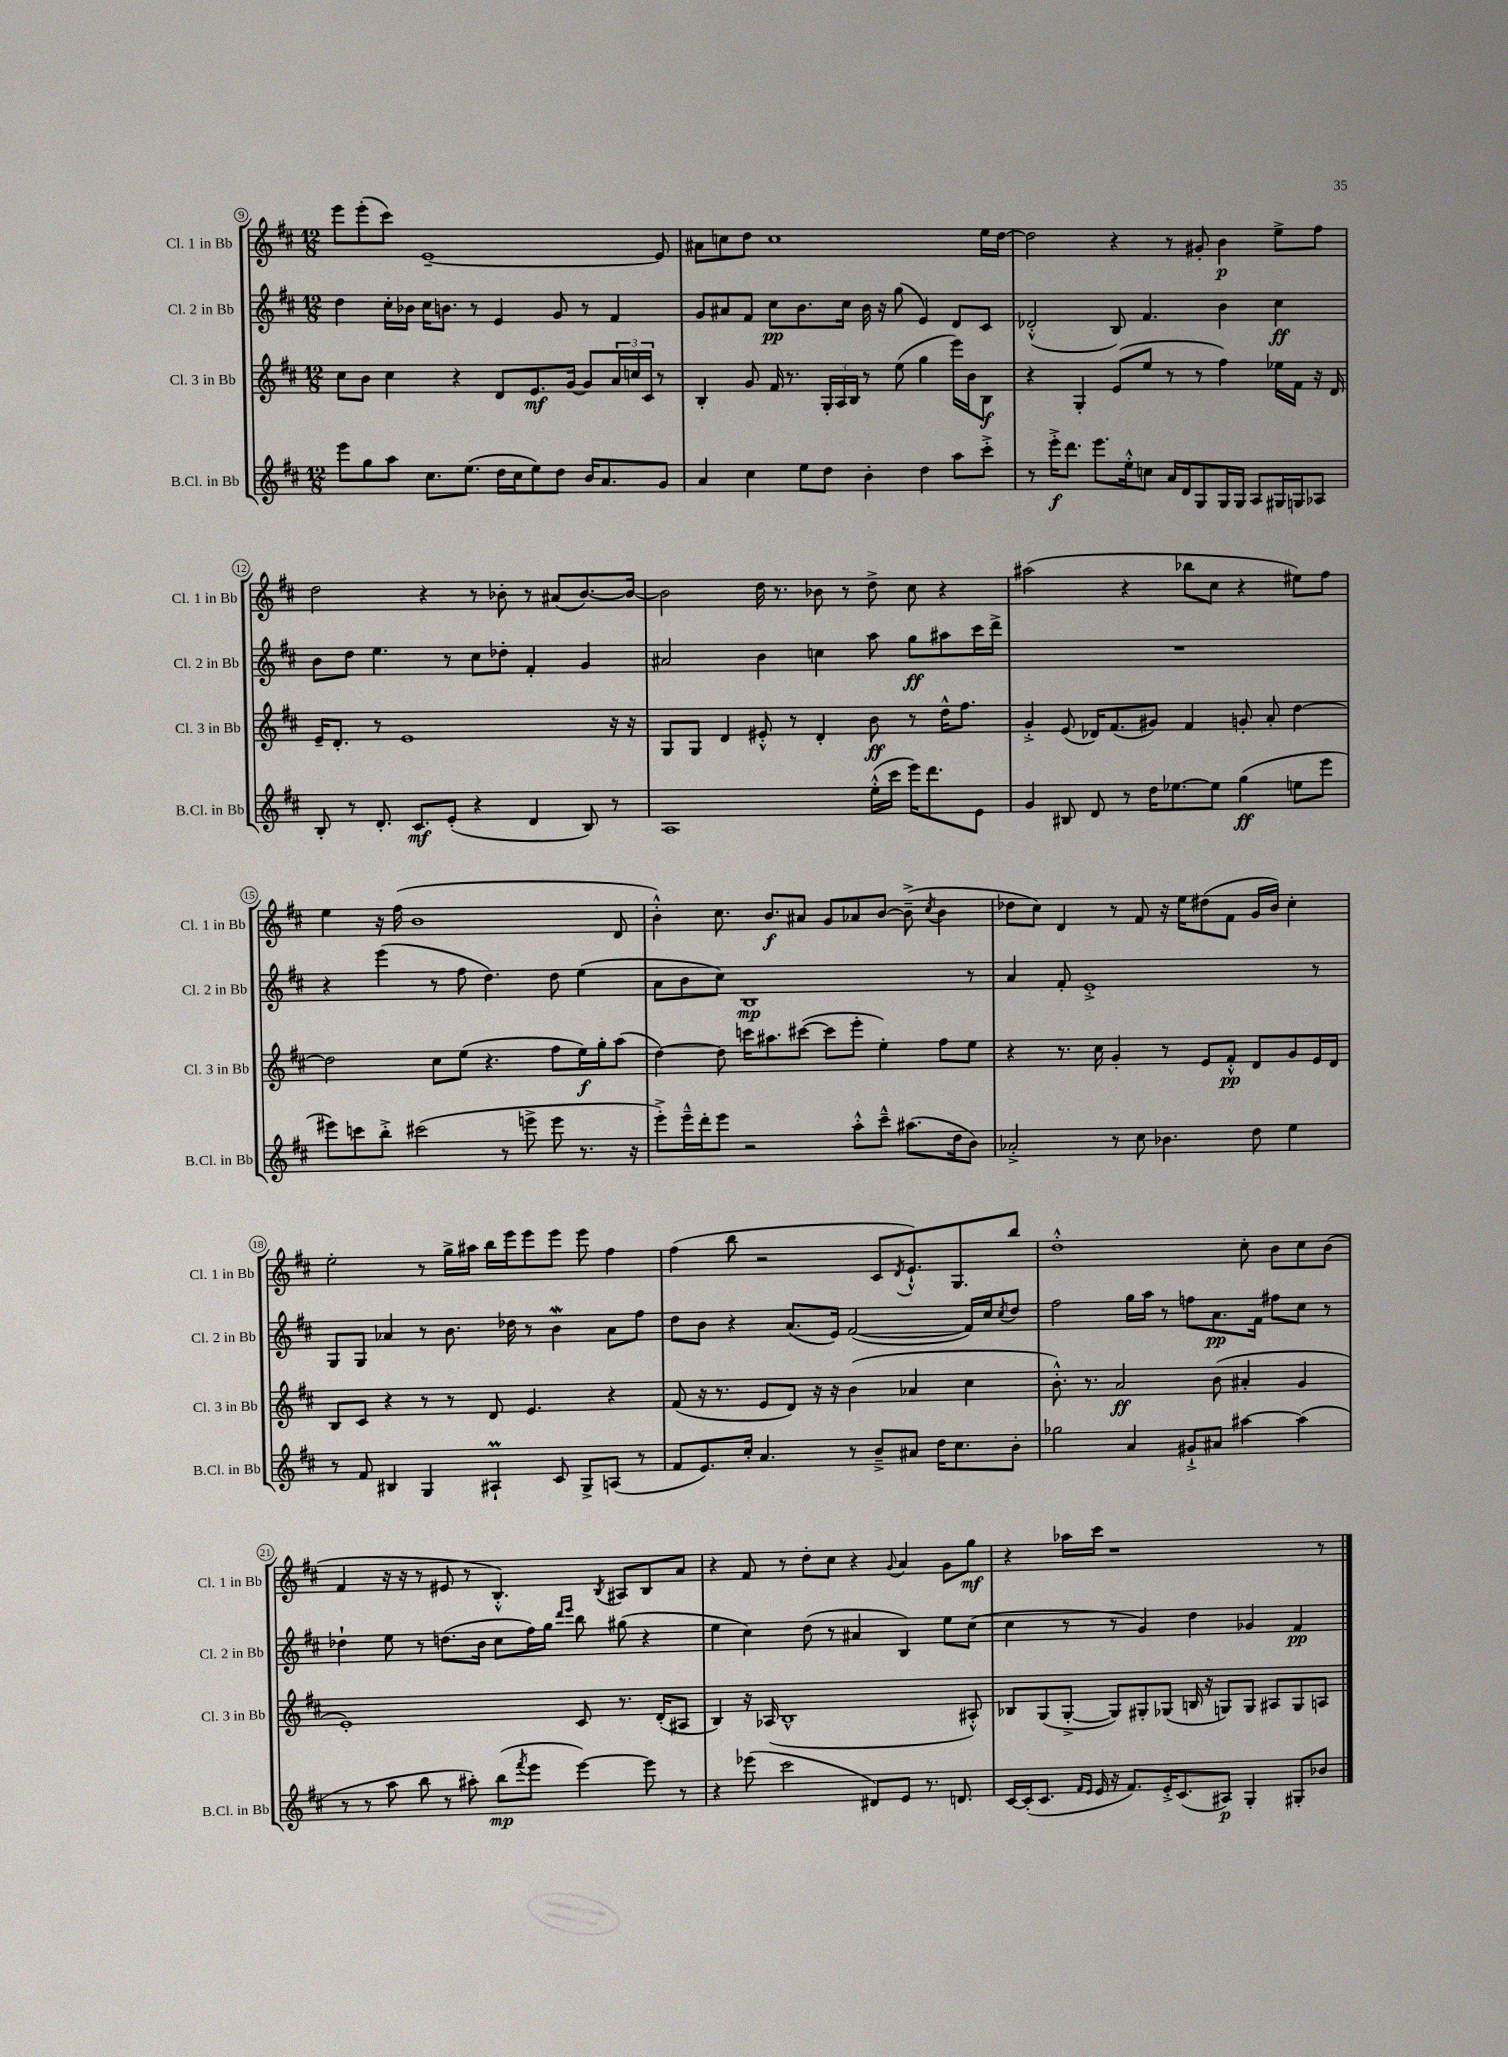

**kern	**dynam	**kern	**dynam	**kern	**dynam	**kern	**dynam
*part4	*part4	*part3	*part3	*part2	*part2	*part1	*part1
*staff4	*staff4	*staff3	*staff3	*staff2	*staff2	*staff1	*staff1
*I"B.Cl. in Bb	*	*I"Cl. 3 in Bb	*	*I"Cl. 2 in Bb	*	*I"Cl. 1 in Bb	*
*I'B.Cl. in Bb	*	*I'Cl. 3 in Bb	*	*I'Cl. 2 in Bb	*	*I'Cl. 1 in Bb	*
*clefG2	*	*clefG2	*	*clefG2	*	*clefG2	*
*k[f#c#]	*	*k[f#c#]	*	*k[f#c#]	*	*k[f#c#]	*
*M12/8	*	*M12/8	*	*M12/8	*	*M12/8	*
=9	=9	=9	=9	=9	=9	=9	=9
8eee\L	.	8cc#\L	.	4dd\	.	8eee\L	.
8gg\	.	8b\J	.	.	.	(8eee'\	.
8aa\J	.	4cc#\	.	16cc#'\LL	.	8ccc#\J)	.
.	.	.	.	16b-X\JJ	.	.	.
8.cc#\L	.	.	.	16cc#\KL	.	[1e~	.
.	.	.	.	8.bn\J	.	.	.
.	.	4r	.	.	.	.	.
(8.ee\J	.	.	.	.	.	.	.
.	.	.	.	8r	.	.	.
16dd\LL	.	8d/L	.	4e/	.	.	.
16cc#\J	.	.	.	.	.	.	.
8ee\)	.	8.e/	mf	.	.	.	.
8dd\J	.	.	.	8g/	.	.	.
.	.	[16g/Jk	.	.	.	.	.
16b/KL	.	8g/L]	.	8r	.	.	.
8.a/	.	.	.	.	.	.	.
.	.	24a/L	.	4f#/	.	.	.
.	.	24ccn/	.	.	.	.	.
.	.	24c#/JJ	.	.	.	.	.
8g/J	.	8r	.	.	.	8e/]	.
=10	=10	=10	=10	=10	=10	=10	=10
4a/	.	4B'/	.	8g/L	.	8a#X\L	.
.	.	.	.	8a#X/	.	8ccn\	.
4cc#\	.	8g/	.	8f#/J	.	8dd\J	.
.	.	16f#/	.	8cc#\L	pp	1cc	.
.	.	8.r	.	.	.	.	.
8ee\L	.	.	.	8.b\	.	.	.
8dd\J	.	24G'/LL	.	.	.	.	.
.	.	24A/	.	.	.	.	.
.	.	.	.	16cc#\Jk	.	.	.
.	.	24B/JJ	.	.	.	.	.
4b'\	.	8r	.	16b\	.	.	.
.	.	.	.	16r	.	.	.
.	.	(8ee\	.	(8gg\	.	.	.
4dd\	.	4gg\	.	4e/)	.	.	.
8aa\L	.	16eee\LL)	.	8d/L	.	.	.
.	.	16b\J	.	.	.	.	.
8ccc#'^\J	.	8B\J	f	8c#/J	.	16ee\LL	.
.	.	.	.	.	.	[16dd\JJ	.
=11	=11	=11	=11	=11	=11	=11	=11
8r	.	4r	.	(2d-X'^^/	.	2dd\]	.
16eee'^\KL	f	.	.	.	.	.	.
8.ddd\J	.	.	.	.	.	.	.
.	.	4G'/	.	.	.	.	.
8.eee\L	.	.	.	.	.	.	.
.	.	(8e/L	.	8B/)	.	4r	.
16ee'^^\k	.	.	.	.	.	.	.
8ccn\J	.	8ee/J	.	4.f#/	.	.	.
16a/LL	.	8r	.	.	.	8r	.
16d/J	.	.	.	.	.	.	.
8G/	.	8r	.	.	.	8g#X'/	.
16G/L	.	4ff#\)	.	4b\	.	4b\	p
16G/JJ	.	.	.	.	.	.	.
8A/L	.	.	.	.	.	.	.
16G#X/L	.	16ee-X\LL	.	4cc#\	ff	8ee^\L	.
16Gn/J	.	16f#\JJ	.	.	.	.	.
8A-X/J	.	16r	.	.	.	8ff#\J	.
.	.	16d/	.	.	.	.	.
!!LO:LB:g=z
=12	=12	=12	=12	=12	=12	=12	=12
8B'/	.	16e~/KL	.	8b\L	.	2dd\	.
.	.	8.d'/J	.	.	.	.	.
8r	.	.	.	8dd\J	.	.	.
8.d'/	.	8r	.	4.ee\	.	.	.
.	.	1e	.	.	.	.	.
8.c#/L	mf	.	.	.	.	.	.
.	.	.	.	.	.	4r	.
(8e'/J	.	.	.	8r	.	.	.
4r	.	.	.	8cc#\L	.	8r	.
.	.	.	.	8dd-X'\J	.	8b-X'\	.
4d/	.	.	.	4f#'/	.	8r	.
.	.	.	.	.	.	(8a#X/L	.
8B/)	.	.	.	4g/	.	[8.b-/)	.
8r	.	16r	.	.	.	.	.
.	.	16r	.	.	.	16b-/Jk_	.
=13	=13	=13	=13	=13	=13	=13	=13
1A	.	8G/L	.	2a#X/	.	2b-\]	.
.	.	8G/J	.	.	.	.	.
.	.	4d/	.	.	.	.	.
.	.	8e#X'^^/	.	4b\	.	16dd\	.
.	.	.	.	.	.	8.r	.
.	.	8r	.	.	.	.	.
.	.	4d'/	.	4ccn\	.	8b-X\	.
.	.	.	.	.	.	8r	.
(16ee'^^\LL	.	8b\	ff	8aa\	.	8dd^\	.
16ccc#\JJ	.	.	.	.	.	.	.
16eee\KL)	.	8r	.	8gg\L	ff	8cc#\	.
8.ddd\	.	.	.	.	.	.	.
.	.	16dd^^\KL	.	8aa#X\	.	4r	.
.	.	8.ff#\J	.	.	.	.	.
8e\J	.	.	.	16ccc#\L	.	.	.
.	.	.	.	16ddd^\JJ	.	.	.
=14	=14	=14	=14	=14	=14	=14	=14
4g/	.	4g'^/	.	1.r	.	(2aa#X\	.
8B#X/	.	(8e/	.	.	.	.	.
8d/	.	16d-X/KL)	.	.	.	.	.
.	.	(8.f#/	.	.	.	.	.
8r	.	.	.	.	.	4r	.
16dd\KL	.	8g#X/J)	.	.	.	.	.
[8.ee-X\	.	.	.	.	.	.	.
.	.	4f#/	.	.	.	8bb-X\L	.
8ee-\J]	.	.	.	.	.	8cc#\J	.
(4gg\	ff	8gn'/	.	.	.	4r	.
.	.	8a'/	.	.	.	.	.
8een\L	.	[4dd\	.	.	.	8ee#X\L)	.
8eee\J	.	.	.	.	.	8ff#\J	.
!!LO:LB:g=z
=15	=15	=15	=15	=15	=15	=15	=15
8eee#X\L)	.	2dd\]	.	4r	.	4ee\	.
8cccn\	.	.	.	.	.	.	.
8bb'^\J	.	.	.	(4eee\	.	16r	.
.	.	.	.	.	.	(16ff#\	.
(2ccc#X\	.	.	.	.	.	1b	.
.	.	8cc#\L	.	8r	.	.	.
.	.	(8ee\J	.	8ff#\	.	.	.
.	.	4.r	.	4.dd\)	.	.	.
8r	.	.	.	.	.	.	.
8eeen^\	.	.	.	.	.	.	.
8eee\	.	8ff#\L	.	8dd\	.	.	.
8.r	.	16ee\L)	f	(4ee\	.	.	.
.	.	16gg'\J	.	.	.	.	.
.	.	(8aa\J	.	.	.	8d/	.
16r	.	.	.	.	.	.	.
=16	=16	=16	=16	=16	=16	=16	=16
8eee'^\L)	.	[4dd\)	.	8a\L	.	4b'^^\)	.
16eee~^^\L	.	.	.	8b\	.	.	.
16ddd'\J	.	.	.	.	.	.	.
8eee\J	.	8dd\]	.	8cc#\J)	.	8.cc#\	.
2r	.	16cccn\KL	.	1B	mp	.	.
.	.	8.aa#X\	.	.	.	8.b/L	f
.	.	([8ccc#X\J	.	.	.	8a#X/J	.
.	.	8ccc#\L]	.	.	.	8g/L	.
8aa'^^\L	.	8eee'\J	.	.	.	8a-X/	.
8ccc#~^^\J	.	4ee'\)	.	.	.	[8b/J	.
(8.aa#X\L	.	.	.	.	.	(8b~^\]	.
.	.	.	.	.	.	8qcc#/	.
.	.	8ff#\L	.	.	.	4b\	.
16dd\k	.	.	.	.	.	.	.
8b\J)	.	8ee\J	.	8r	.	.	.
=17	=17	=17	=17	=17	=17	=17	=17
2a-X'^/	.	4r	.	4a/	.	8dd-X\L	.
.	.	.	.	.	.	8cc#\J)	.
.	.	8.r	.	8f#'/	.	4d/	.
.	.	.	.	1e'^	.	.	.
.	.	16cc#\	.	.	.	.	.
8r	.	4g'/	.	.	.	8r	.
8cc#\	.	.	.	.	.	8f#/	.
4.b-X\	.	8r	.	.	.	16r	.
.	.	.	.	.	.	16ee\KL	.
.	.	8e/L	.	.	.	(8dd#X\	.
.	.	8f#'^^/J	pp	.	.	8f#\J	.
8dd\	.	8d/L	.	.	.	16g/LL	.
.	.	.	.	.	.	16b/JJ)	.
4ee\	.	8g/	.	.	.	4cc#'\	.
.	.	16e/L	.	8r	.	.	.
.	.	16d/JJ	.	.	.	.	.
!!LO:LB:g=z
=18	=18	=18	=18	=18	=18	=18	=18
8r	.	8B/L	.	8G/L	.	2ee'\	.
8f#/	.	8c#/J	.	8G/J	.	.	.
4B#X/	.	4r	.	4a-X/	.	.	.
4G/	.	8r	.	8r	.	8r	.
.	.	8r	.	8.b\	.	16gg^\LL	.
.	.	.	.	.	.	16aa#X\JJ	.
4A#Xm`/	.	8d/	.	.	.	16bb\LL	.
.	.	.	.	16dd-X\	.	16eee\J	.
.	.	4.e/	.	8r	.	8eee\	.
8c#/	.	.	.	4bW\	.	8eee\J	.
8G^/L	.	.	.	.	.	8eee\	.
(8An/J	.	4r	.	8a-\L	.	4ff#\	.
8r	.	.	.	8ff#\J	.	.	.
=19	=19	=19	=19	=19	=19	=19	=19
8f#/L	.	(8f#/	.	8dd\L	.	(4ff#\	.
8.e/)	.	16r	.	8b\J	.	.	.
.	.	8.r	.	.	.	.	.
.	.	.	.	4r	.	8bb\	.
16cc#'/Jk	.	.	.	.	.	.	.
4.a/	.	8e/L	.	.	.	2r	.
.	.	8d/J)	.	(8.a/L	.	.	.
.	.	16r	.	.	.	.	.
.	.	16r	.	16e/Jk)	.	.	.
8r	.	(4b\	.	([2f#/	.	.	.
8b~^/L	.	.	.	.	.	8c#/L	.
.	.	.	.	.	.	8qd/	.
8a#X/J	.	4a-X/	.	.	.	8.e`^^/)	.
16dd\KL	.	.	.	.	.	.	.
8.cc#\	.	.	.	.	.	8.G/	.
.	.	4cc#\	.	16f#/LL])	.	.	.
.	.	.	.	16cc#/J	.	.	.
.	.	.	.	8qcc#/	.	.	.
8b'\J	.	.	.	8dd/J	.	8bb/J	.
=20	=20	=20	=20	=20	=20	=20	=20
2gg-X\	.	8.b'^^\)	.	2ff#\	.	1dd'^^	.
.	.	8.r	.	.	.	.	.
.	.	2a/	ff	.	.	.	.
4a/	.	.	.	16gg\LL	.	.	.
.	.	.	.	16aa\JJ	.	.	.
.	.	.	.	8r	.	.	.
8g#X`^/L	.	.	.	8ffn\L	.	.	.
8a#X/J	.	(8b\	.	8.a\	pp	.	.
[4aa#X\	.	4a#X'/	.	.	.	8cc#'\	.
.	.	.	.	16f#\Jk	.	.	.
.	.	.	.	8ff#X\L	.	8b\L	.
(4aa#\]	.	4g/	.	8cc#\J	.	8cc#\	.
.	.	.	.	8r	.	(8b\J	.
!!LO:LB:g=z
=21	=21	=21	=21	=21	=21	=21	=21
8r	.	1e')	.	4dd-X`\	.	4f#/	.
8r	.	.	.	.	.	.	.
8aa\	.	.	.	8ee\	.	16r	.
.	.	.	.	.	.	16r	.
8bb\	.	.	.	8r	.	8r	.
8r	.	.	.	(8.ddn\L	.	8e#X/	.
8aa#X'\)	.	.	.	.	.	8r	.
.	.	.	.	16b\Jk	.	.	.
(8bb\L	mp	.	.	8cc#\L	.	4.B'^^/)	.
8qfff#/	.	.	.	.	.	.	.
8eee\J	.	.	.	16ff#\L)	.	.	.
.	.	.	.	16gg\JJ	.	.	.
.	.	.	.	16qqddd/LL	.	.	.
.	.	.	.	16qqeee/JJ	.	.	.
[4eee\)	.	8c#/	.	8bb\	.	.	.
.	.	.	.	.	.	8qB/	.
.	.	8.r	.	(8gg#X\	.	8A#X/L	.
8eee\]	.	.	.	4r	.	8B/	.
.	.	(16d'/KL	.	.	.	.	.
8r	.	8A#X/J	.	.	.	8a/J	.
=22	=22	=22	=22	=22	=22	=22	=22
4r	.	4B/)	.	4ee\	.	4r	.
(8eee-X\	.	16r	.	4cc#\)	.	8f#/	.
.	.	(16A-X/	.	.	.	.	.
2ccc#\	.	1B^^	.	.	.	8r	.
.	.	.	.	(8dd\	.	8dd'\L	.
.	.	.	.	8r	.	8cc#\J	.
.	.	.	.	4a#X/	.	4r	.
8d#X/L)	.	.	.	.	.	.	.
.	.	.	.	.	.	8qqg/	.
8e/J	.	.	.	4B/)	.	4a/	.
8.r	.	.	.	.	.	.	.
.	.	.	.	8ee\L	.	8g\L	.
8.dn/	.	.	.	.	.	.	.
.	.	8A#X'^^/)	.	(8cc#\J	.	8gg\J	mf
=23	=23	=23	=23	=23	=23	=23	=23
[16c#/LL	.	8B-X/L	.	4cc#\	.	4r	.
(16c#'/J]	.	.	.	.	.	.	.
8.c#/J	.	(8G/	.	.	.	.	.
.	.	[8G'^/J	.	8r	.	16aa-X\LL	.
16qqf#/LL	.	.	.	.	.	.	.
16qqe/JJ	.	.	.	.	.	.	.
16e/	.	.	.	.	.	16ccc#\JJ	.
16r	.	8G/L])	.	8r	.	1r	.
8.f#/L)	.	.	.	.	.	.	.
.	.	8G#X'/	.	4g/)	.	.	.
16e'^/K	.	(8G-X/J	.	.	.	.	.
(8.c#/	.	.	.	.	.	.	.
.	.	16Bn/	.	4dd\	.	.	.
.	.	16r	.	.	.	.	.
8A#X/J)	p	8Gn/L)	.	.	.	.	.
4G'/	.	8G/J	.	4g-X/	.	.	.
.	.	8A#X/L	.	.	.	.	.
8G#X'/L	.	8G/	.	4f#/	pp	.	.
8b-X/J	.	8An/J	.	.	.	8r	.
==	==	==	==	==	==	==	==
*-	*-	*-	*-	*-	*-	*-	*-
